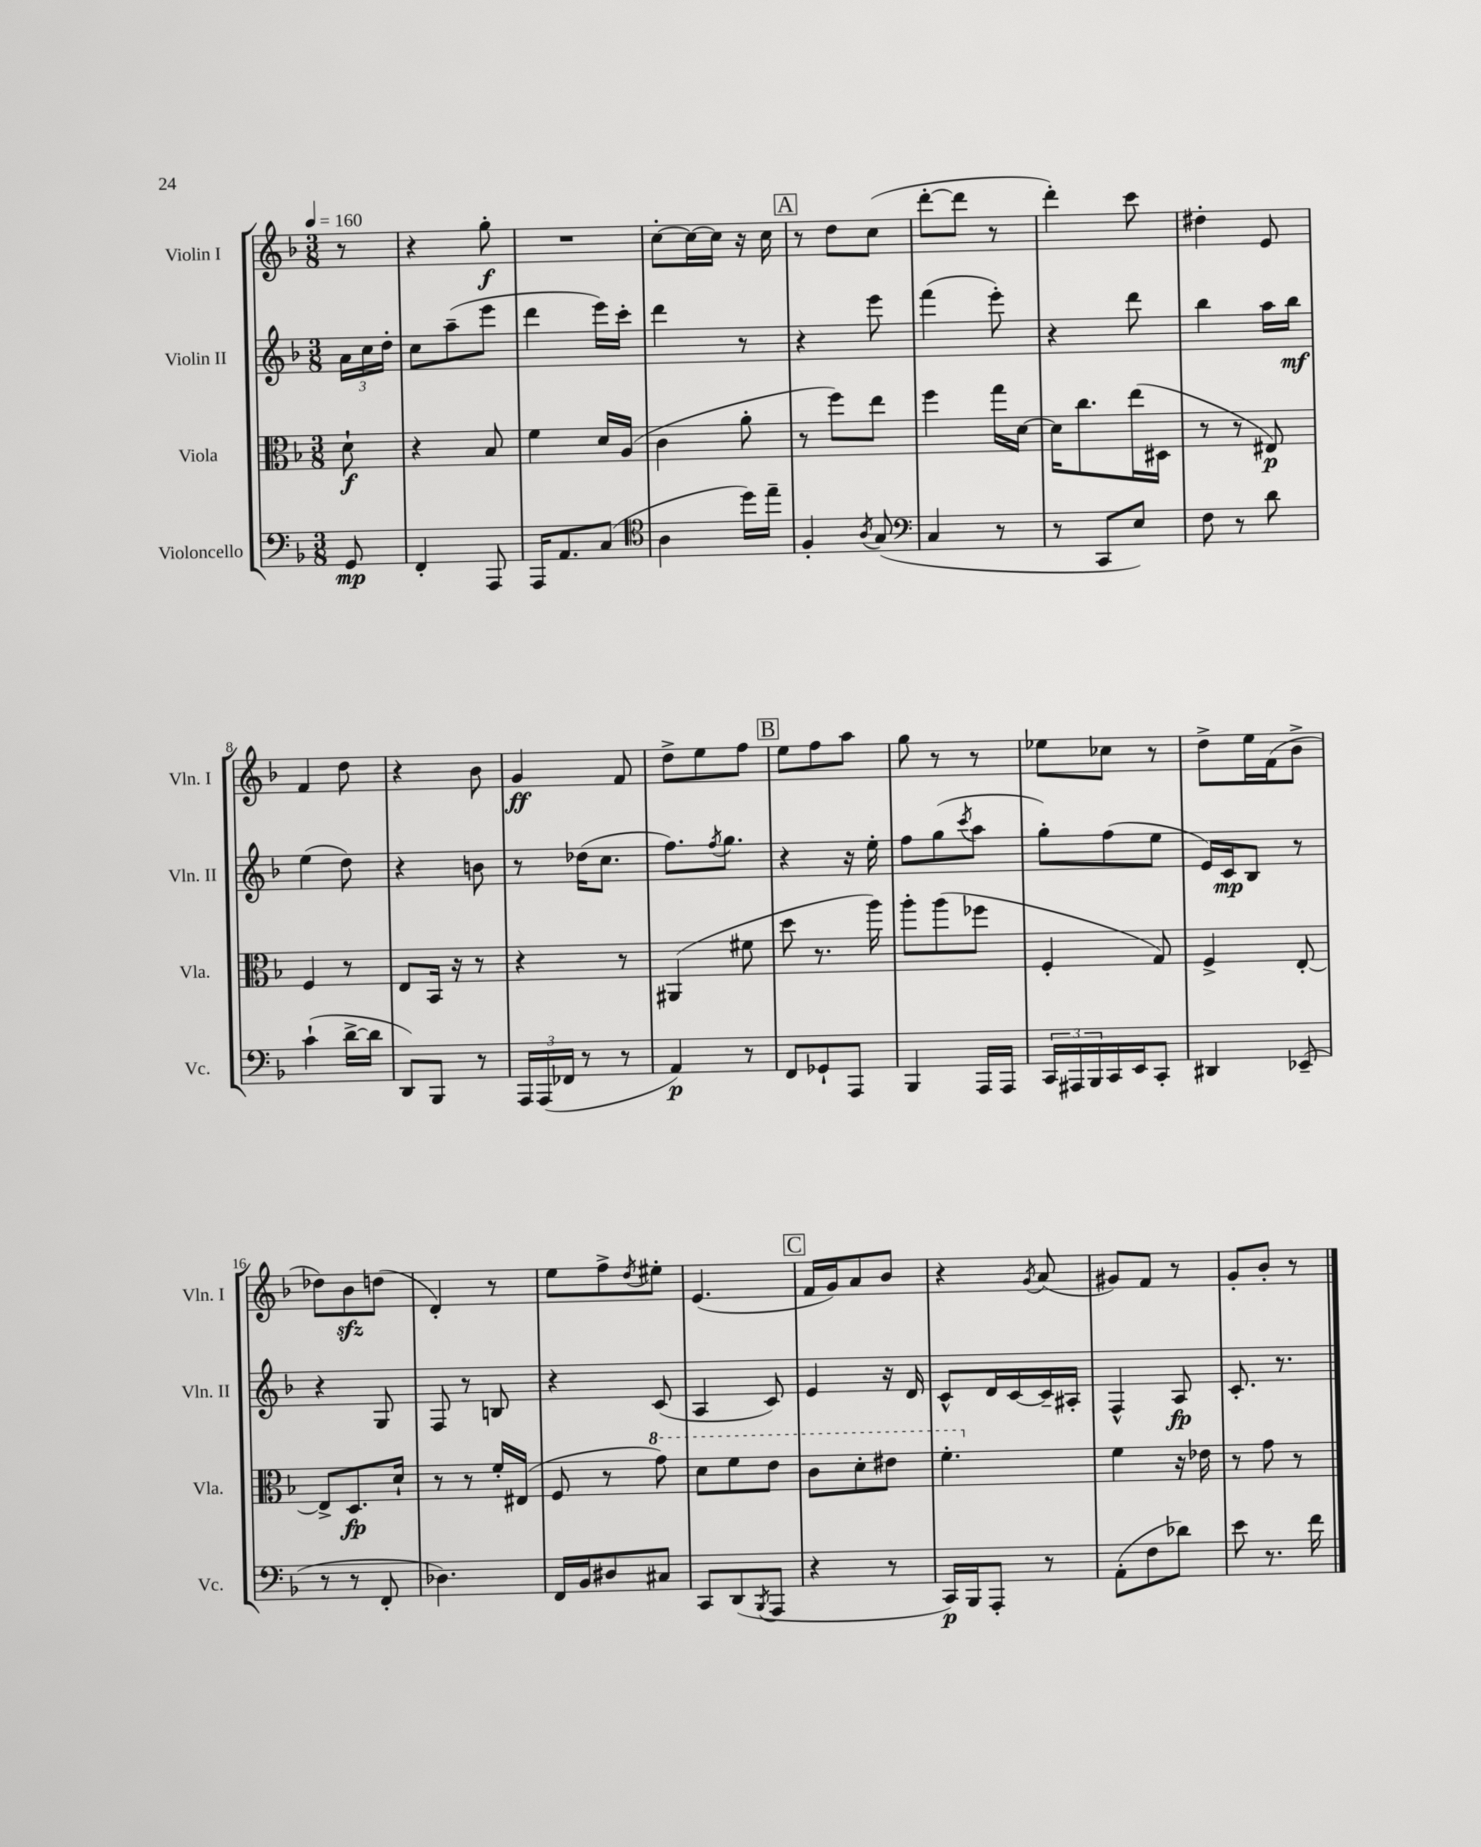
<<
\new StaffGroup <<
\new Staff = "s0" \with { instrumentName = "Violin I" shortInstrumentName = "Vln. I" } {
    \clef treble \key f \major \numericTimeSignature \time 3/8 \partial 8 \tempo 4 = 160
    r8 |
    r4 g''8-.\f |
    R4. |
    c''8~-. c''16~ c''16 r16 c''16 |
    \mark \markup { \box "A" } r8 d''8 c''8( |
    d'''8~-. d'''8 r8 |
    d'''4-.) c'''8 |
    dis''4-. e'8 |
    f'4 d''8 |
    r4 bes'8 |
    g'4\ff f'8 |
    d''8-> e''8 f''8 |
    \mark \markup { \box "B" } e''8 f''8 a''8 |
    g''8 r8 r8 |
    ees''8 ces''8 r8 |
    d''8-> e''16 f'16( bes'8-> |
    des''8) bes'8\sfz d''8( |
    d'4-.) r8 |
    e''8 f''8-> \acciaccatura { d''8 } eis''8-. |
    e'4.( |
    \mark \markup { \box "C" } f'16 g'16) a'8 bes'8 |
    r4 \acciaccatura { g'8 } a'8( |
    gis'8) f'8 r8 |
    g'8-. bes'8-. r8 \bar "|." |
}
\new Staff = "s1" \with { instrumentName = "Violin II" shortInstrumentName = "Vln. II" } {
    \clef treble \key f \major \numericTimeSignature \time 3/8 \partial 8
    \tuplet 3/2 { a'16 c''16 d''16-. } |
    c''8 a''8--( e'''8 |
    d'''4 e'''16) c'''16-. |
    d'''4 r8 |
    \mark \markup { \box "A" } r4 e'''8 |
    f'''4( e'''8-.) |
    r4 d'''8 |
    bes''4 a''16 bes''16\mf |
    e''4( d''8) |
    r4 b'8 |
    r8 des''16( c''8. |
    f''8.) \acciaccatura { f''8 } g''8. |
    \mark \markup { \box "B" } r4 r16 e''16-. |
    f''8 g''8( \acciaccatura { c'''8 } a''8 |
    g''8-.) f''8( e''8 |
    e'16) c'16\mp bes8 r8 |
    r4 g8 |
    f8 r8 b8 |
    r4 c'8( |
    a4 c'8) |
    \mark \markup { \box "C" } e'4 r16 d'16 |
    c'8-^ d'16 c'16~ c'16-- ais16-. |
    f4-^ a8\fp |
    c'8.-. r8. \bar "|." |
}
\new Staff = "s2" \with { instrumentName = "Viola" shortInstrumentName = "Vla." } {
    \clef alto \key f \major \numericTimeSignature \time 3/8 \partial 8
    d'8-!\f |
    r4 bes8 |
    f'4 d'16 a16( |
    c'4 a'8-. |
    \mark \markup { \box "A" } r8 f''8) e''8 |
    f''4 g''16 d'16~ |
    d'16 c''8. e''16( dis16 |
    r8 r8 eis8\p) |
    f4 r8 |
    e8 bes,16 r16 r8 |
    r4 r8 |
    ais,4( fis'8 |
    \mark \markup { \box "B" } d''8 r8. a''16) |
    a''8-. a''8( fes''8 |
    f4-. g8) |
    f4-> e8~-. |
    e8-> d8.\fp d'16-! |
    r8 r8 f'16-. eis16( |
    f8 r8 \ottava #1 g''8) |
    d''8 f''8 e''8 |
    \mark \markup { \box "C" } c''8 d''8-. eis''8 |
    f''4.-. \ottava #0 |
    f'4 r16 ees'16 |
    r8 g'8 r8 \bar "|." |
}
\new Staff = "s3" \with { instrumentName = "Violoncello" shortInstrumentName = "Vc." } {
    \clef bass \key f \major \numericTimeSignature \time 3/8 \partial 8
    g,8\mp |
    f,4-. a,,8 |
    a,,16 a,8. c8( |
    \clef tenor a4 d''16) e''16-- |
    \mark \markup { \box "A" } f4-. \acciaccatura { a8 } g8( |
    \clef bass c4 r8 |
    r8 c,8 e8) |
    f8 r8 d'8 |
    c'4-!( d'16~-> d'16 |
    d,8) bes,,8 r8 |
    \tuplet 3/2 { a,,16 a,,16( fes,16 } r8 r8 |
    a,4\p) r8 |
    \mark \markup { \box "B" } f,8 ges,8-! a,,8 |
    bes,,4 a,,16 a,,16 |
    \tuplet 3/2 { c,16 ais,,16 bes,,16 } c,16 e,16 c,8-. |
    dis,4 ees,8--( |
    r8 r8 f,8-. |
    des4.) |
    f,16 bes,16 dis8 cis8 |
    c,8 d,8( \acciaccatura { bes,,8 } a,,8 |
    \mark \markup { \box "C" } r4 r8 |
    c,16\p) bes,,16 a,,8-. r8 |
    a,8-.( f8 des'8) |
    e'8 r8. f'16 \bar "|." |
}
>>
>>
